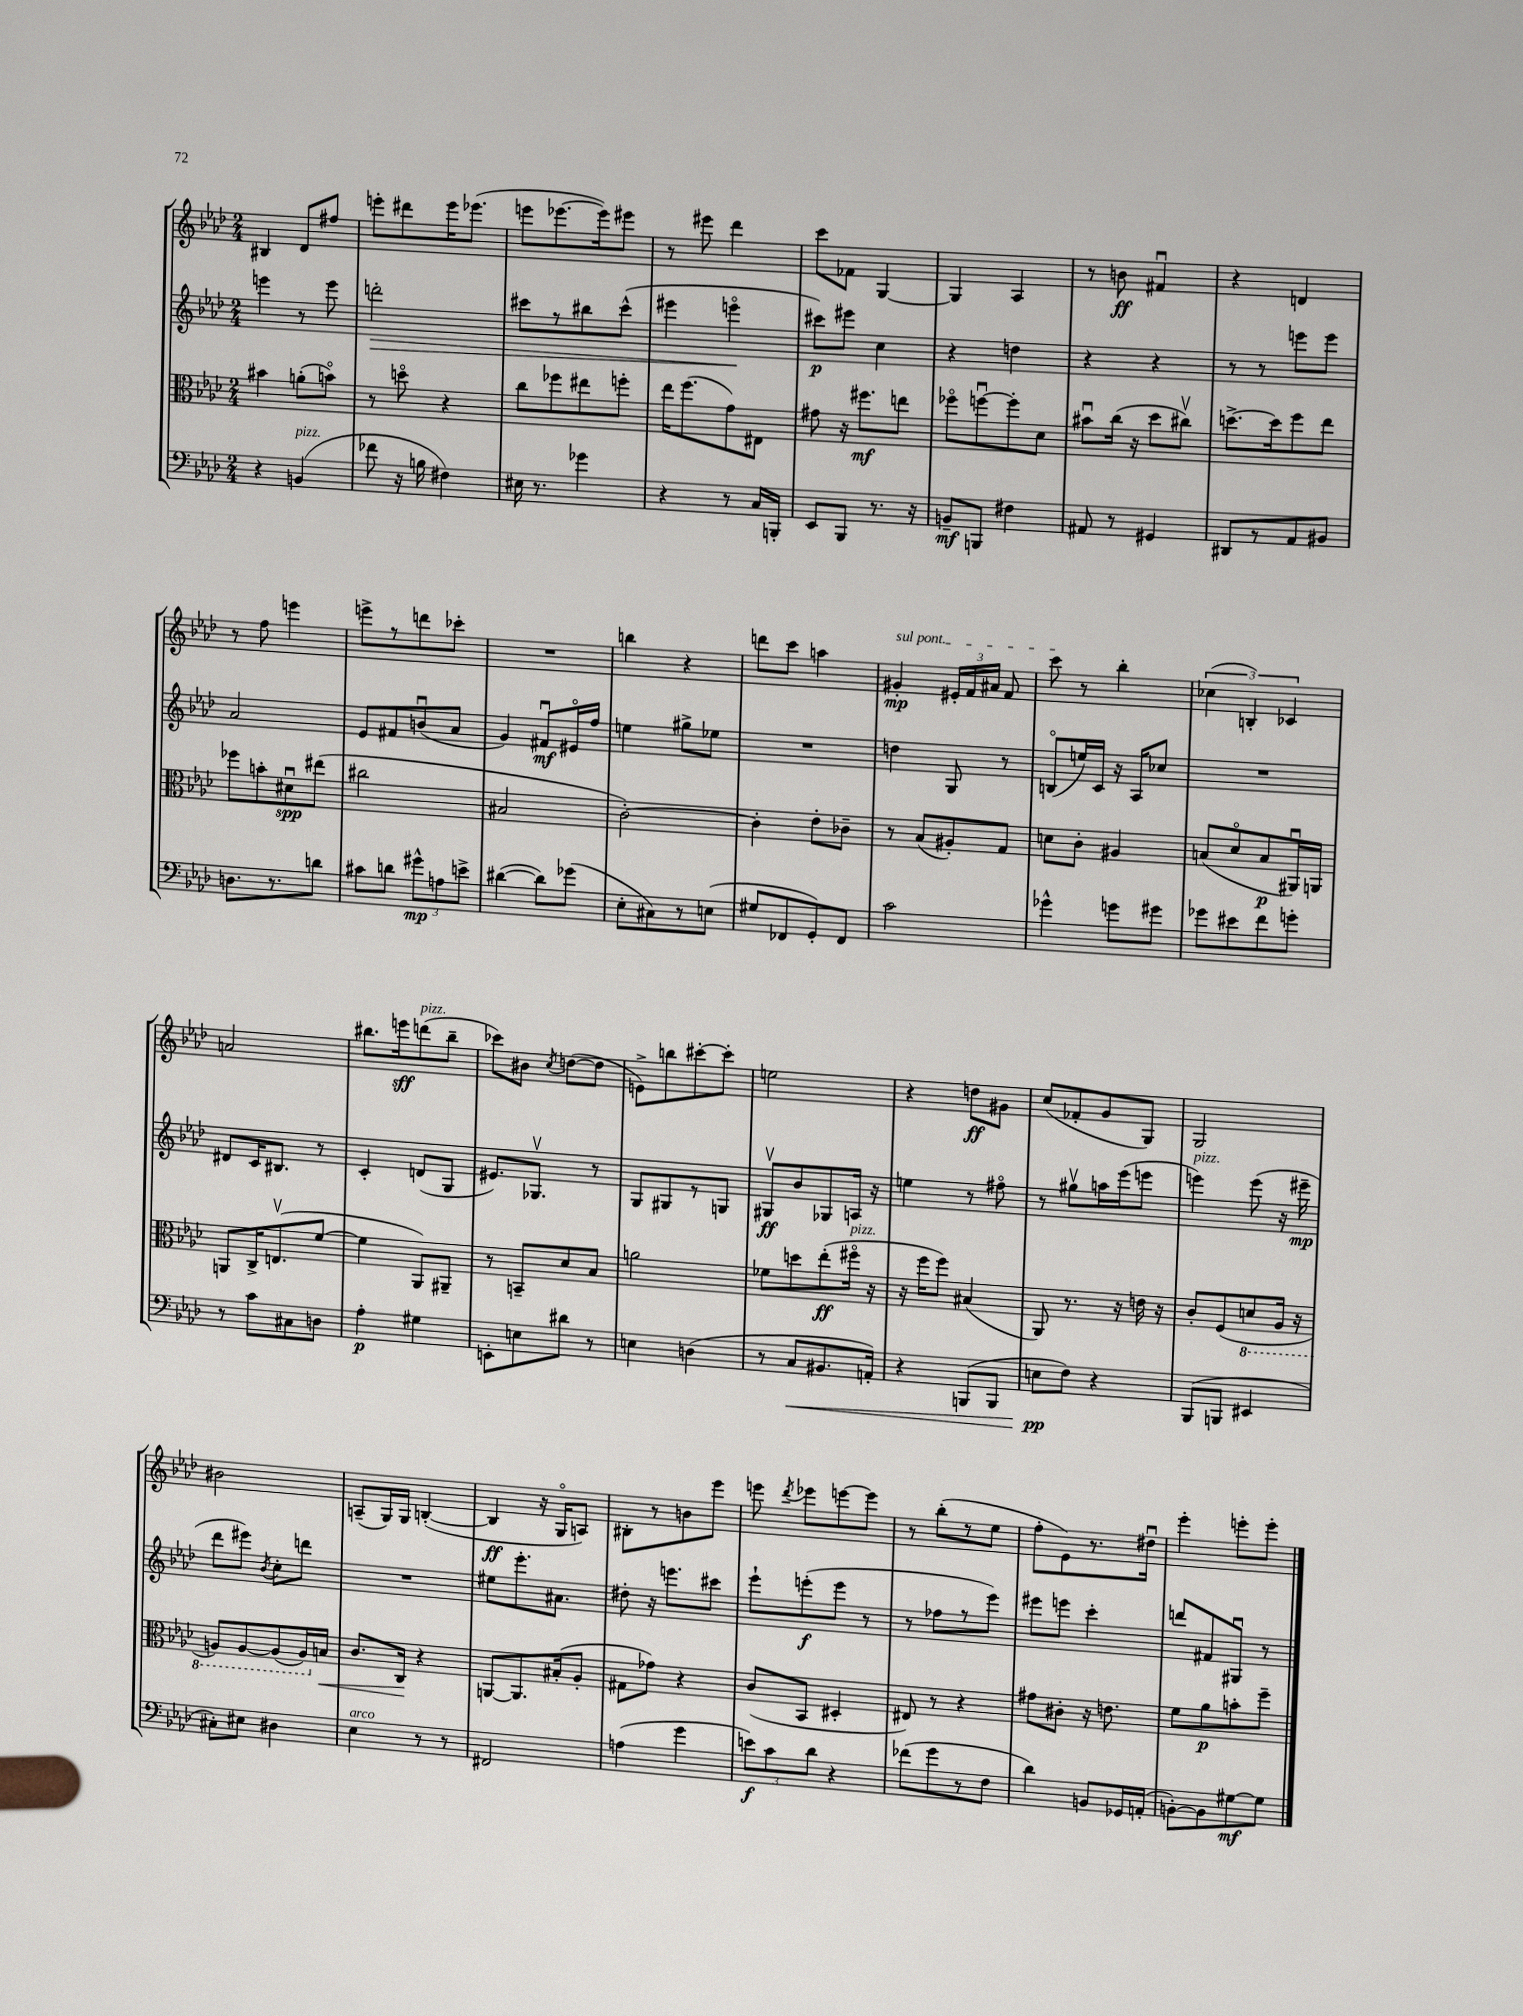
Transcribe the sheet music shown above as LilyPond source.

<<
\new StaffGroup <<
\new Staff = "s0" {
    \clef treble \key aes \major \numericTimeSignature \time 2/4
    \autoBeamOff bis4 des'8[ fis''8] |
    e'''8[-. dis'''8 e'''16 ees'''8.]( |
    e'''8[ ees'''8.~ ees'''16) eis'''8] |
    r8 eis'''8 des'''4 |
    c'''8[ fes'8] g4~ |
    g4 aes4 |
    r8 b'8\ff fis'4\downbow |
    r4 d'4 |
    r8 f''8 e'''4 |
    e'''8[-> r8 d'''8 ces'''8]-. |
    R2 |
    b''4 r4 |
    d'''8[ c'''8] a''4 |
    \once \override TextSpanner.bound-details.left.text = \markup { \italic "sul pont." } gis'4-.\mp\startTextSpan \tuplet 3/2 { eis'16[-. f'16 ais'16] } f'8 |
    c'''8\stopTextSpan r8 bes''4-. |
    \tuplet 3/2 { ces''4( b4-.) ces'4 } |
    a'2 |
    bis''8.[ e'''16\sff d'''8^\markup { \italic "pizz." }( bis''8]-- |
    ces'''8[) bis'8] \acciaccatura { c''8 } d''8[~( d''8] |
    e'8[->) b''8 cis'''8~-. cis'''8]-. |
    e''2 |
    r4 d''8[\ff gis'8] |
    c''8[( fes'8-. g'8 g8]) |
    g2 |
    bis'2 |
    a8[--( g16) g16] b4~-.( |
    b4\ff r16 g16[\flageolet a8]) |
    bis8[-. r8 b'8 ees'''8] |
    e'''8 \acciaccatura { des'''8 } ees'''8[ e'''8~ e'''8] |
    r8 bes''8[-.( r8 ees''8] |
    f''8[-. ees'8) r8. dis''16]\downbow |
    ees'''4-. e'''8[-. e'''8]-. \bar "|." |
}
\new Staff = "s1" {
    \clef treble \key aes \major \numericTimeSignature \time 2/4
    \autoBeamOff e'''4 r8 e'''8 |
    d'''2-.\> |
    cis'''8[ r8 bis''8 cis'''8]-^( |
    eis'''4 e'''4\flageolet\! |
    cis'''8[\p) eis'''8] c''4 |
    r4 d''4 |
    r4 r4 |
    r8 r8 e'''8[ e'''8] |
    aes'2 |
    ees'8[ fis'8 b'8\downbow( aes'8] |
    g'4) fis'8[\downbow\mf eis'16\flageolet f''16] |
    e''4 gis''8[-> ees''8] |
    R2 |
    d''4 g8 r8 |
    b8[\flageolet( e''16) c'16] r16 aes16[ ces''8] |
    R2 |
    dis'8[ c'16 bis8.] r8 |
    c'4-. d'8[( g8] |
    eis'8.[) ges8.]\upbow r8 |
    g8[ gis8 r8 g8] |
    gis8[\upbow\ff bes'8 ges8 a16] r16 |
    e''4 r8 fis''8\flageolet |
    r8 gis''8[\upbow a''16 ees'''16( e'''8] |
    e'''4^\markup { \italic "pizz." }) e'''8( r16 eis'''16--\mp |
    des'''8[ eis'''8]) \acciaccatura { bes'8 } c''8[-. d'''8] |
    R2 |
    eis''8[ ees'''8.-. ais'8.] |
    dis''8-. r16 e'''8.[ cis'''8] |
    ees'''8[-! e'''8-.\f( e'''8] r8 |
    r8 fes''8[ r8 ees'''8]) |
    eis'''8[ e'''8] c'''4-. |
    d'''8[ fis'8 gis8]\downbow r8 \bar "|." |
}
\new Staff = "s2" {
    \clef alto \key aes \major \numericTimeSignature \time 2/4
    \autoBeamOff bis'4 a'8[-.( b'8]\flageolet) |
    r8 d''8\flageolet r4 |
    c''8[ fes''8 eis''8 f''8]-. |
    ees''16[ f''8.( g'8) eis8] |
    gis'8 r16 fis''8.[\mf e''8] |
    fes''8[\flageolet f''8~\downbow f''8-. des'8] |
    bis'8[\downbow c''16]( r16 des''8[ cis''8]\upbow) |
    d''8.[~-> d''16 f''8 ees''8] |
    fes''8[ b'8-. dis'8\downbow\spp eis''8]( |
    cis''2 |
    bis2 |
    c'2~-.) |
    c'4-. ees'8[-. ces'8]-- |
    r8 bes8[( ais8-.) g8] |
    d'8[ c'8]-. ais4 |
    b8[( des'8\flageolet b8\p ais,16\downbow) a,16] |
    a,8[ c16-> e8.\upbow( f'8]~ |
    f'4 aes,8[) ais,8]-- |
    r8 b,8[-- des'8 bes8] |
    a'2 |
    fes'8[ d''8 ees''8-.\ff( fis''16]\flageolet^\markup { \italic "pizz." } r16 |
    r16 f''16[ f''8]) bis4( |
    aes,8) r8. r16 e'16 r16 |
    c'8[-. f8( \ottava #-1 d8 aes,16] r16 |
    a,8[) a,8~ a,8( a,16) \ottava #0 b16]\< |
    c'8.[ c16]\! r4 |
    a,8[~ a,8. bis16-.( aes8]-. |
    gis8[ ges'8]) r4 |
    c'8[( bes,8] dis4-. |
    eis8) r8 r4 |
    gis'8[ cis'8]-. r16 e'8. |
    f'8[ aes'8\p b'8-. f''8]-- \bar "|." |
}
\new Staff = "s3" {
    \clef bass \key aes \major \numericTimeSignature \time 2/4
    \autoBeamOff r4 b,4^\markup { \italic "pizz." }( |
    fes'8 r16 b16 fis4) |
    eis16 r8. ges'4 |
    r4 r8 c16[ b,,16]-. |
    ees,8[ bes,,8] r8. r16 |
    b,8[--\mf b,,8] fis4 |
    ais,8 r8 gis,4 |
    dis,8[ r8 aes,8 bis,8] |
    d8.[ r8. d'8] |
    cis'8[ d'8] \tuplet 3/2 { gis'8[-^\mp a8 e'8]-> } |
    dis'4~( dis'8[) ges'8]( |
    ees8[-. cis8) r8 e8]( |
    gis8[ fes,8 g,8-.) fes,8] |
    c'2 |
    ges'4-^ g'8[ gis'8] |
    ges'8[ eis'8 f'8 g'8]-. |
    r8 c'8[ cis8 d8] |
    aes4-.\p gis4 |
    e,8[-. e8 dis'8] r8 |
    e4 d4( |
    r8 c8[\< bis,8. a,16]-.) |
    r4 b,,8[( b,,8] |
    e8[\pp\! f8]) r4 |
    bes,,8[( b,,8] eis,4 |
    cis8[-.) eis8] dis4 |
    ees4^\markup { \italic "arco" } r8 r8 |
    fis,2 |
    a4( g'4 |
    \tuplet 3/2 { e'8[\f) c'8 des'8] } r4 |
    fes'8[( g'8 r8 f8] |
    des'4) b,8[ ges,16 a,16]-.( |
    b,8[~-.) b,8 gis8~\mf gis8] \bar "|." |
}
>>
>>
\layout { \context { \Score \remove "Bar_number_engraver" } }
